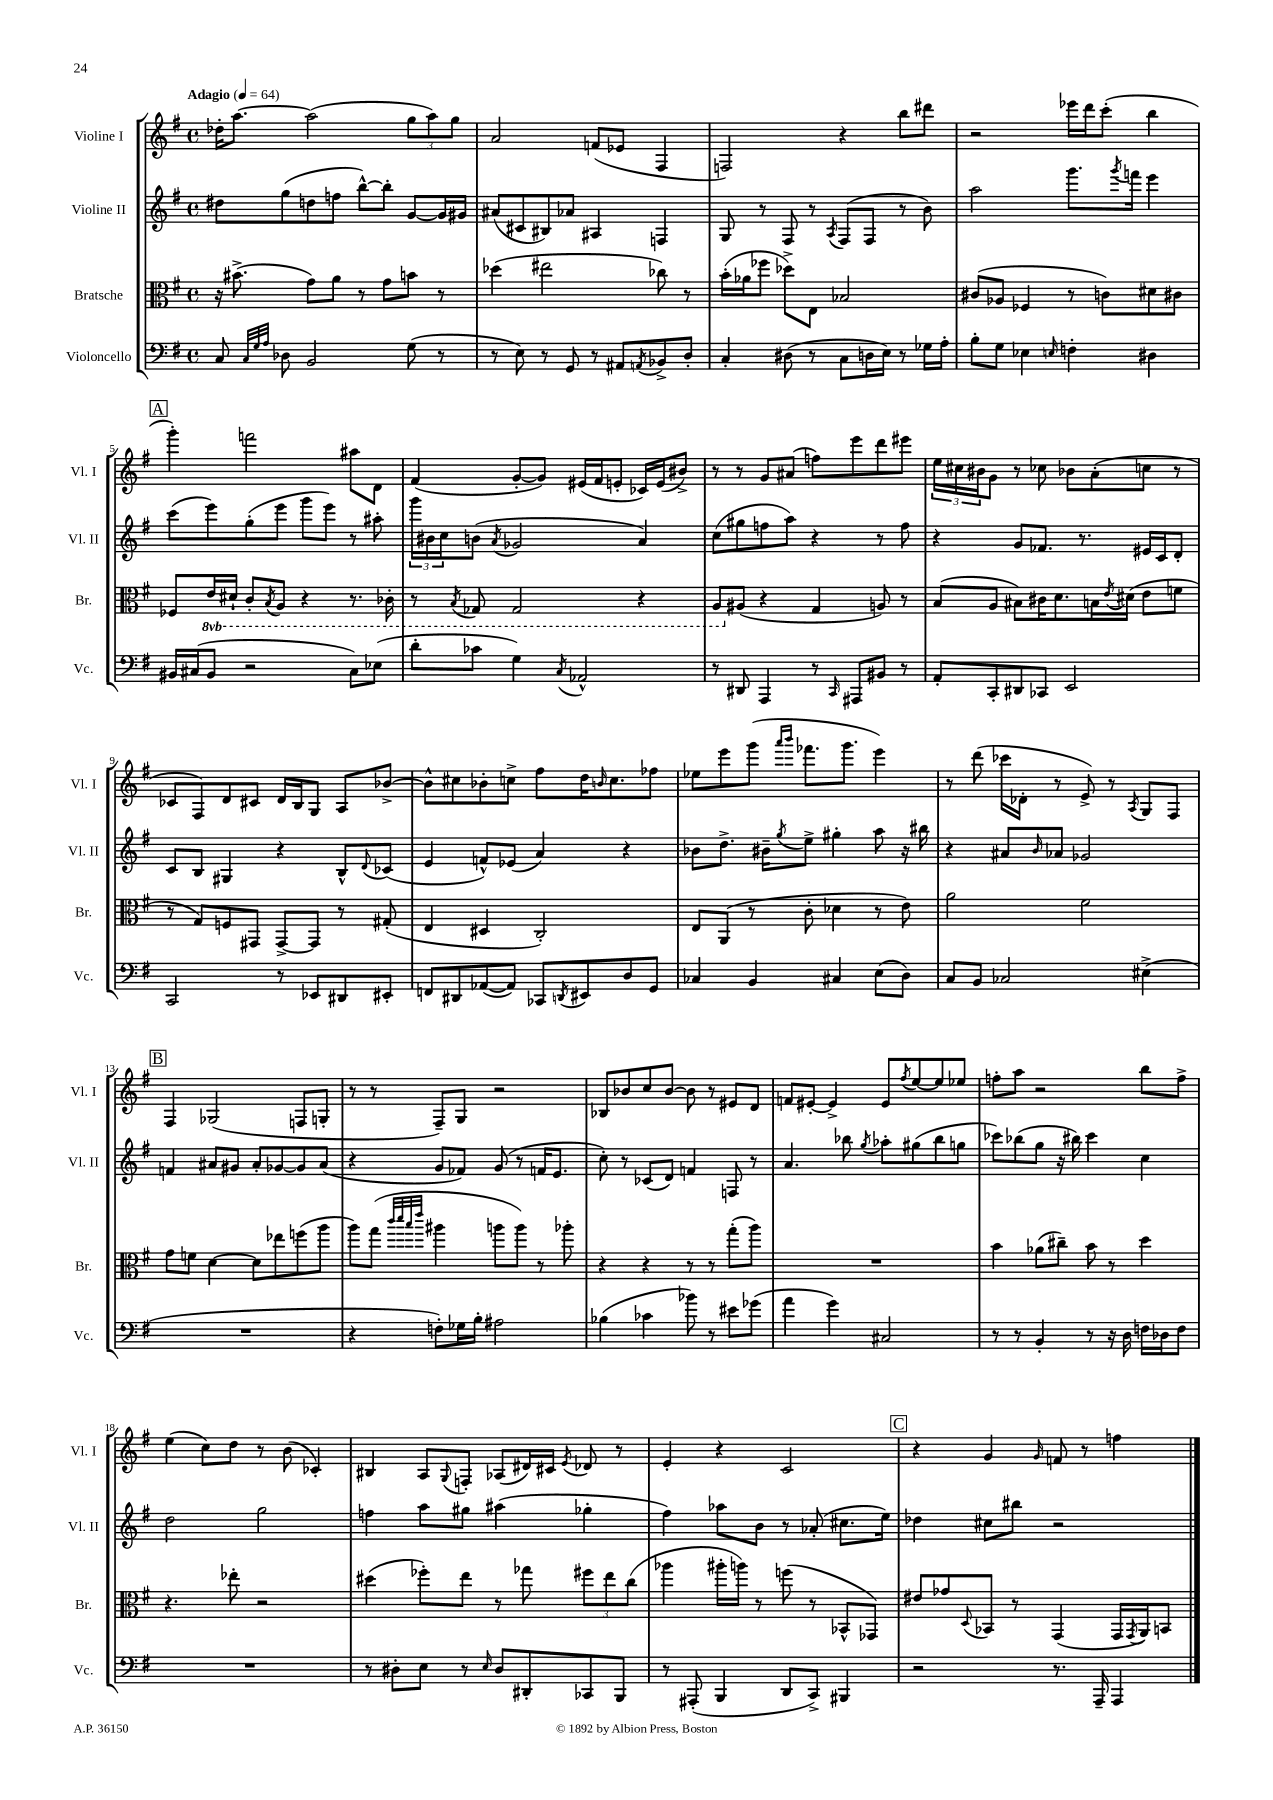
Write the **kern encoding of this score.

**kern	**kern	**kern	**kern
*staff4	*staff3	*staff2	*staff1
*clefF4	*clefC3	*clefG2	*clefG2
*k[f#]	*k[f#]	*k[f#]	*k[f#]
*M4/4	*M4/4	*M4/4	*M4/4
*met(c)	*met(c)	*met(c)	*met(c)
*MM64	*MM64	*MM64	*MM64
8C	16r	8dd#	16dd-'
.	(8.b#^	.	[8.aa
32qqC	.	.	.
32qqG	.	.	.
32qqA	.	.	.
8D-	.	(8gg	.
2BB	8g)	8dd	(2aa]
.	8a	8ff	.
.	8r	[8bb^^)	.
.	8g	8bb']	.
(8G	8b	[8g	12gg
.	.	.	12aa)
8r	8r	16g]	.
.	.	.	12gg
.	.	16g#	.
=	=	=	=
8r	(4dd-	(8a#	2a
8E)	.	8c#	.
8r	2ee#	8B#)	.
8GG	.	8a-	.
8r	.	4A#	(8f
8AA#	.	.	8e-
8qAA	.	.	.
8BB-^	8cc-)	4F	4F#
8D'	8r	.	.
=	=	=	=
4C'	(16b'	8G	2F)
.	16a-	.	.
.	8ff-	8r	.
(8D#	8dd-^)	8F#	.
8r	8E	8r	.
.	.	8qA	.
8C	2B-	(8F#	4r
16D	.	8F#	.
16E)	.	.	.
8r	.	8r	8bb
16G-	.	8b)	8ddd#
16A'	.	.	.
=	=	=	=
8B'	(8c#	2aa	2r
8G	8A-	.	.
4E-	4F-	.	.
16qqE	.	.	.
4F'	8r	8.ggg	16eee-
.	.	.	16ddd
.	8c)	.	(8ccc'
.	.	8qggg	.
.	.	16fff	.
4D#	8d#	4eee	4bb
.	8c#	.	.
=	=	=	=
16BB#	8F-	(8ccc	4ggg')
(16C#	.	.	.
8BB#	16E	8eee)	.
.	16D#`	.	.
2r	8C'	(8gg'	2fff
.	8qBB	.	.
.	8AA	8eee	.
.	4r	8ggg	.
.	.	8eee)	.
8C#)	8.r	8r	8aa#
(8E-	.	8aa#'	8d
.	16C-'	.	.
=	=	=	=
8d'	8r	24ggg	(4f#
.	.	24b#	.
.	.	24cc	.
.	8qBB	.	.
8c-	8GG-	(8b	.
.	.	8qa	.
4G)	2GG-	2g-	[8g'
.	.	.	8g])
8qC	.	.	.
2AA-^^	.	.	(16e#
.	.	.	16f#
.	.	.	8e'
.	4r	4a)	16c-)
.	.	.	(16e
.	.	.	8b#^)
=	=	=	=
8r	8AA	(8cc	8r
8DD#	(8A#	8gg#	8r
4AAA	4r	8ff	8g
.	.	8aa)	(8a#
8r	4G	4r	8ff)
16qqCC	.	.	.
8AAA#	.	.	8eee
8BB#	8A)	8r	8ddd
8r	8r	8ff	8eee#
=	=	=	=
8AA'	(8B	4r	24ee
.	.	.	24cc#
.	.	.	24b#
8CC'	8A	.	8g
8DD#	8B#)	8g	8r
8CC-	16c#	8.f-	8cc-
.	8.d	.	.
2EE	.	.	8b-
.	.	8.r	.
.	16B	.	(8a'
.	8qe	.	.
.	(16d#	.	.
.	8e	16e#	8cc
.	.	16c	.
.	8f	8d'	8r
=	=	=	=
2CC	8r	8c	8c-
.	8G)	8B	8F#)
.	8F	4G#	8d
.	8GG#	.	8c#
8r	[8GG#^	4r	16d
.	.	.	16B
8EE-	8GG#]	.	8G
8DD#	8r	8B^^	8A
.	.	8qqd	.
8EE#'	(8G#'	(8c-	[8b-^
=	=	=	=
8FF	4E	4e	8b-^^]
8DD#	.	.	8cc#
([8AA-	4D#	8f^^)	8b-'
8AA-])	.	(8e-	8cc^
8CC-	2C')	4a)	8ff#
8qDD	.	.	.
8EE#	.	.	16dd
.	.	.	16qqb
.	.	.	8.cc
8D	.	4r	.
8GG	.	.	8ff-
=	=	=	=
4C-	8E	8b-	8ee-
.	(8AA	8.dd^	8eee
4BB	8r	.	(8ggg
.	.	16b#~	.
.	.	.	16qqaaa
.	.	8qgg	16qqbbb
.	8c'	8ee^	8.fff-
4C#	4d-	4gg#'	.
.	.	.	8.ggg
(8E	8r	8aa	4eee)
8D)	8e)	16r	.
.	.	16bb#	.
=	=	=	=
8C	2a	4r	8r
8BB	.	.	(8ddd
2C-	.	8a#	16ccc-
.	.	.	16d-'
.	.	16qqb	.
.	.	8a-	8r
.	2f#	2g-	8e^)
.	.	.	8r
.	.	.	8qA
(4E#^	.	.	8G
.	.	.	8F#
=	=	=	=
1r	8g	4f	4F#
.	8f	.	.
.	[4d	8a#	(2G-
.	.	8g#	.
.	8d]	8a#'	.
.	8ee-	[8g-	.
.	(8ff	8g-]	8F
.	8aa	(8a#	8G'
=	=	=	=
4r	8aa)	4r	8r
.	(8gg	.	8r
.	32qqccc	.	.
.	32qqddd	.	.
.	32qqbb	.	.
.	32qqeee	.	.
8F')	4aa#	8g	8F#~)
16G-	.	8f-)	8G
16B'	.	.	.
2A#	8aa	(8g	2r
.	8aa)	8r	.
.	8r	16f	.
.	.	8.e	.
.	8aa-'	.	.
=	=	=	=
(4B-	4r	8cc')	8B-
.	.	8r	8b-
4c-	4r	(8c-	8cc
.	.	8d)	[8b-
8b-)	8r	4f	8b-]
8r	8r	.	8r
8e#	(8gg'	8F	8e#
(8g-	8aa)	8r	8d
=	=	=	=
4a	1r	4.a	8f
.	.	.	[8e#'
4g)	.	.	4e#^]
.	.	8bb-	.
.	.	8qgg	.
2C#	.	8aa-'	8e#
.	.	.	8qff#
.	.	(8gg#	[8ee
.	.	8bb-	8ee]
.	.	8gg	8ee-
=	=	=	=
8r	4b	8ccc-)	8ff'
8r	.	(8bb-	8aa
4BB'	(8a-	8gg	2r
.	8cc#~)	16r	.
.	.	16bb#)	.
8r	8b	4ccc-	.
16r	8r	.	.
16D	.	.	.
16F	4dd	4cc	8bb
16D-	.	.	.
8F	.	.	8ff^
=	=	=	=
1r	4.r	2dd	(4ee
.	.	.	8cc)
.	8ee-'	.	8dd
.	2r	2gg	8r
.	.	.	(8b
.	.	.	4c-')
=	=	=	=
8r	(4dd#	4ff	4B#
8D#'	.	.	.
8E	8ff-')	8aa	8A
.	.	.	8qqG
8r	8ee	8gg#	8F'
16qqE	.	.	.
8D#	8r	(4aa#	(8A-
8DD#'	8gg-	.	16d#)
.	.	.	16c#
.	.	.	8qe
8CC-	12ff#	4gg-'	8d-
.	12ee	.	.
8BBB	.	.	8r
.	(12cc	.	.
=	=	=	=
8r	4aa-	4ff#)	4e'
(8AAA#'	.	.	.
4BBB	16aa#'	8aa-	4r
.	16aa)	.	.
.	8r	8b	.
8DD	(8ff	8r	2c
8CC^)	8r	(8a-'	.
4BBB#	8BB-^^	8.cc#	.
.	8GG-)	.	.
.	.	16ee)	.
=	=	=	=
2r	8e#	4dd-	4r
.	8g-	.	.
.	8qqD	.	.
.	8BB-	8cc#	4g
.	8r	8bb#	.
.	.	.	16qqg
8.r	(4GG	2r	8f
.	.	.	8r
16AAA~	.	.	.
4AAA	16GG	.	4ff
.	8qGG	.	.
.	16AA)	.	.
.	8BB	.	.
==	==	==	==
*-	*-	*-	*-
